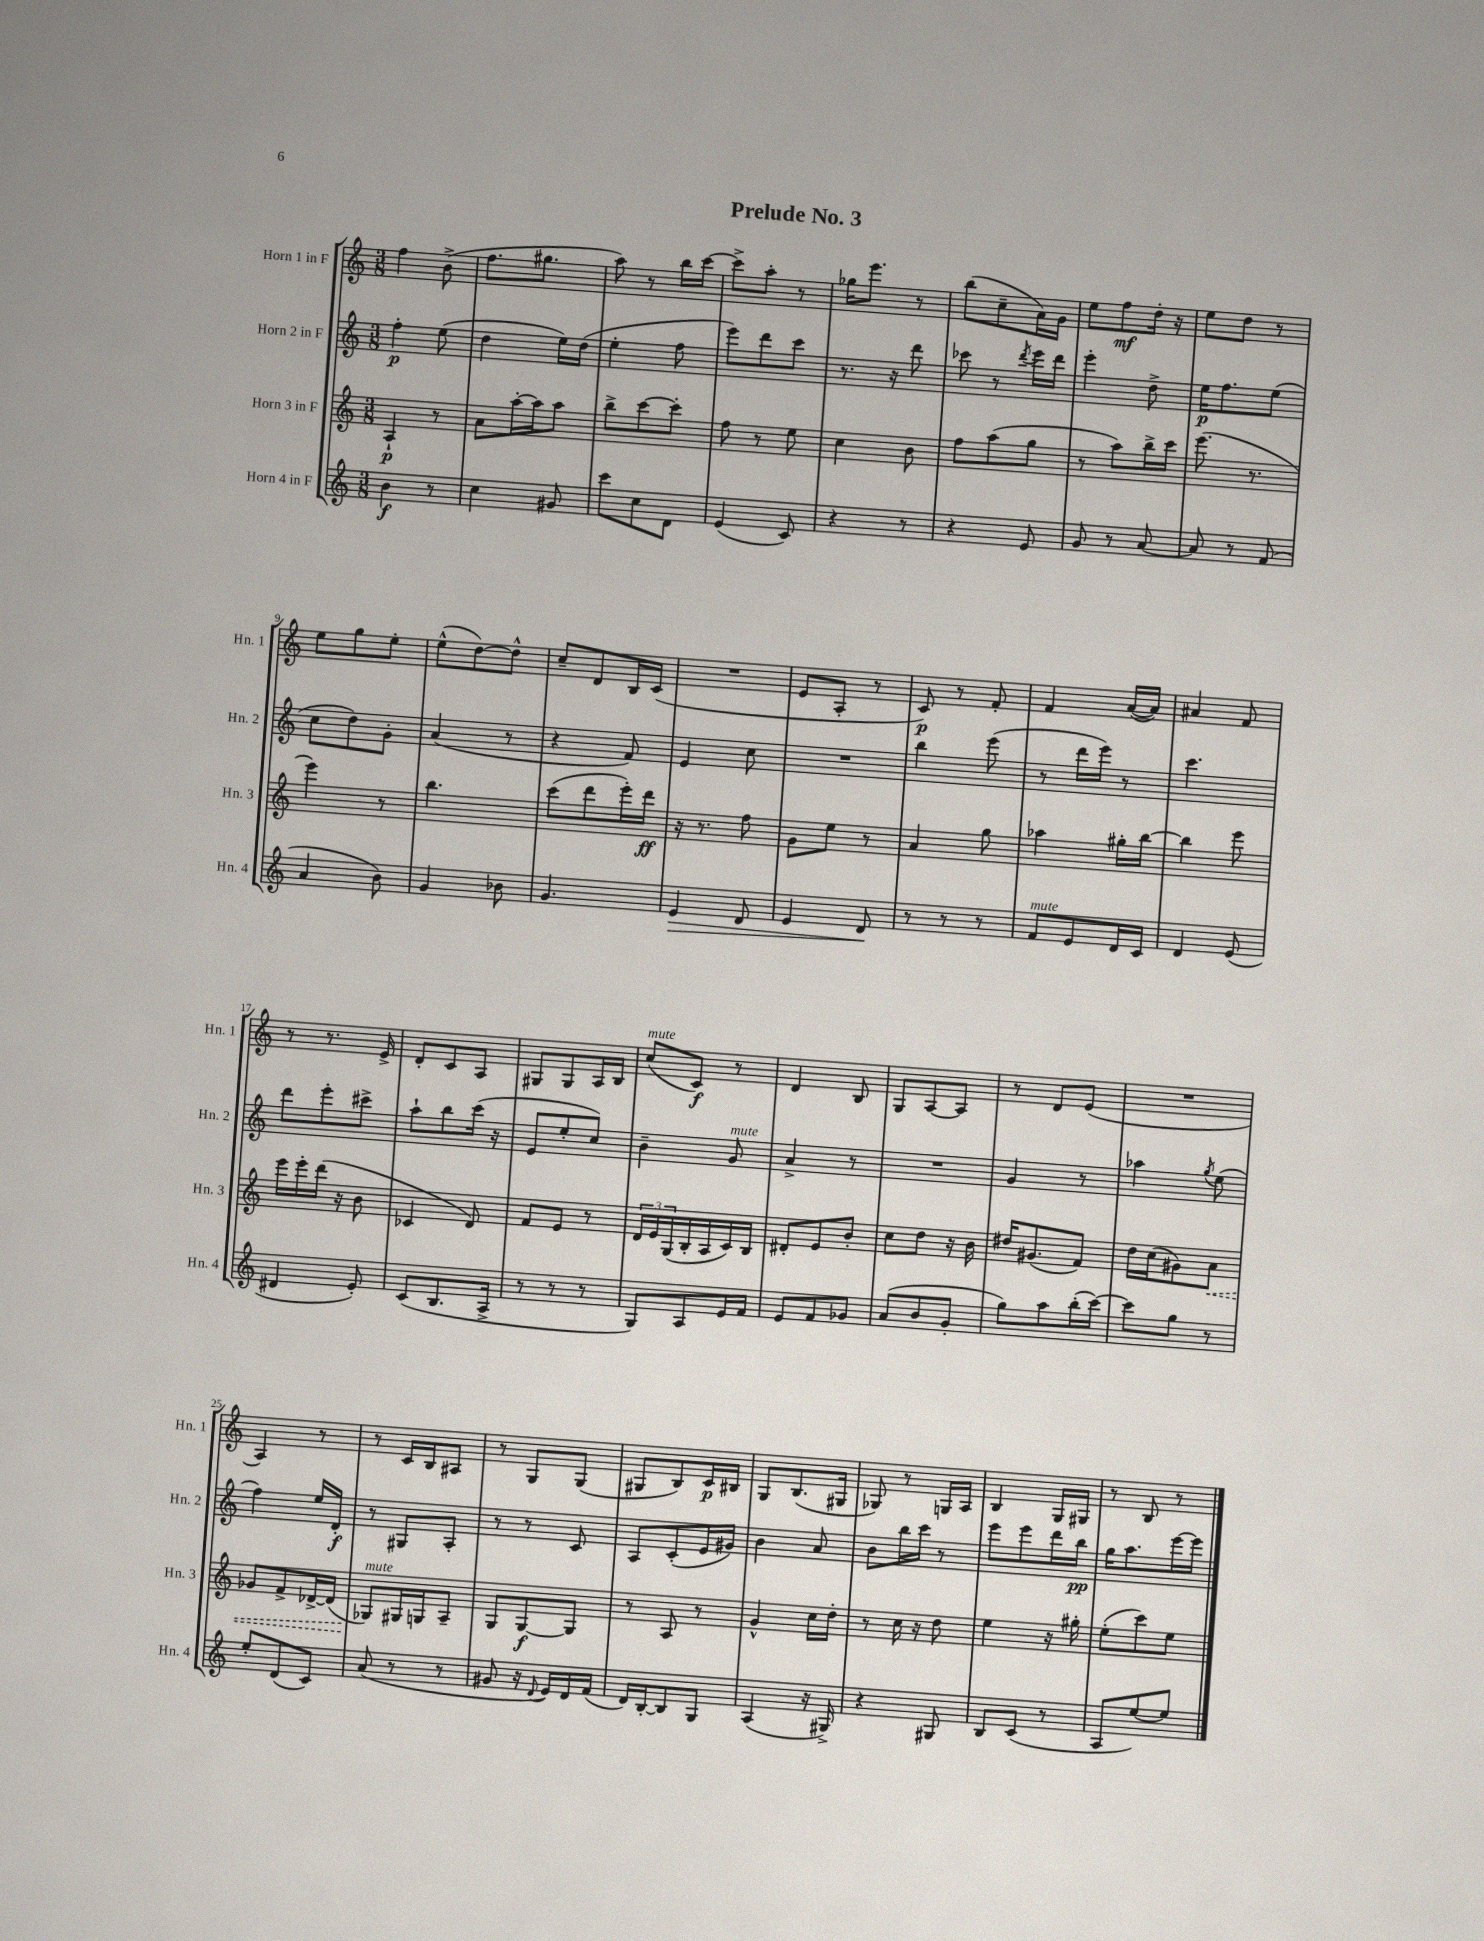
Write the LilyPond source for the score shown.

\header { title = "Prelude No. 3" }
<<
\new StaffGroup <<
\new Staff = "s0" \with { instrumentName = "Horn 1 in F" shortInstrumentName = "Hn. 1" } {
    \clef treble \key c \major \numericTimeSignature \time 3/8
    f''4 b'8->( |
    f''8. gis''8. |
    a''8) r8 b''16 c'''16~ |
    c'''8-> a''8-. r8 |
    ges''16 e'''8. r8 |
    b''8( c''8-- a'16) g'16 |
    e''8 f''8\mf d''16-. r16 |
    e''8 d''8 r8 |
    e''8 g''8 e''8-. |
    e''8-^( d''8~) d''8-^ |
    c''8-- d'8 b16 c'16( |
    R4. |
    e'8 a8-. r8 |
    c'8\p) r8 f'8-. |
    f'4 a'16~( a'16) |
    ais'4 f'8 |
    r8 r8. e'16-> |
    d'8-. c'8 a8 |
    gis8 gis8 a16 b16 |
    c''8^\markup { \italic "mute" }( c'8\f) r8 |
    d'4 b8 |
    g8 a8~ a8 |
    r8 d'8 e'8( |
    R4. |
    a4) r8 |
    r8 c'16 b16 ais8 |
    r8 g8 g8( |
    gis8 b8) c'16\p bis16 |
    g8 b8.( gis16 |
    ges8) r8 g16 a16 |
    b4 g16 gis16 |
    r8 b8 r8 \bar "|." |
}
\new Staff = "s1" \with { instrumentName = "Horn 2 in F" shortInstrumentName = "Hn. 2" } {
    \clef treble \key c \major \numericTimeSignature \time 3/8
    f''4-.\p e''8( |
    d''4 e''16) d''16( |
    e''4-. f''8 |
    e'''8) d'''8 c'''8 |
    r8. r16 d'''8 |
    ces'''8 r8 \acciaccatura { d'''8 } e'''16 d'''16 |
    e'''4-. d''8-> |
    e''16\p f''8. e''8( |
    c''8 d''8) g'8-. |
    a'4( r8 |
    r4 f'8) |
    e'4 c''8 |
    R4. |
    b''4 e'''8( |
    r8 d'''16 e'''16) r8 |
    c'''4. |
    d'''8 e'''8-. cis'''8-> |
    a''8-! b''8 c'''16( r16 |
    e'8 e''8-. c''8) |
    b'4-- g'8^\markup { \italic "mute" } |
    a'4-> r8 |
    R4. |
    g'4 r8 |
    aes''4 \acciaccatura { g''8 } e''8( |
    f''4) e''16 d'16-.\f |
    r8 gis8 a8-. |
    r8 r8 c'8 |
    a8 c'8-.( e'16 gis'16) |
    b'4 a'8 |
    b'8 b''16 c'''16 r8 |
    e'''8 e'''8 d'''16 b''16\pp |
    g''16 a''8. e'''16~ e'''16 \bar "|." |
}
\new Staff = "s2" \with { instrumentName = "Horn 3 in F" shortInstrumentName = "Hn. 3" } {
    \clef treble \key c \major \numericTimeSignature \time 3/8
    a4-!\p r8 |
    a'8 a''16~-. a''16 a''8 |
    b''8-> c'''8~ c'''8-. |
    f''8 r8 e''8 |
    c''4 b'8 |
    f''8 a''8( g''8 |
    r8 a''8) b''16-> c'''16 |
    e'''8.( r8. |
    e'''4) r8 |
    b''4. |
    c'''8( d'''8 e'''16-.) d'''16\ff |
    r16 r8. f''8 |
    g'8 e''8 r8 |
    a'4 g''8 |
    aes''4 gis''16-. b''16~ |
    b''4 e'''8 |
    e'''16 e'''16-. d'''16( r16 b'8 |
    ces'4 d'8) |
    f'8 e'8 r8 |
    \tuplet 3/2 { d'16 e'16 g16( } b16-. a16 c'16) b16 |
    dis'8-. e'8 b'8-. |
    c''8 d''8 r16 b'16 |
    dis''16 gis'8.( f'8) |
    d''16 c''16( gis'8) \once \override Hairpin.style = #'dashed-line a'8\< |
    ges'8 f'8-> des'16~-> des'16( |
    ges8\!^\markup { \italic "mute" }) gis16 g16 a8-- |
    g8 g8~\f g8 |
    r8 a8 r8 |
    g'4-^ c''16 d''16-. |
    r8 c''16 r16 d''8 |
    e''4 r16 gis''16-. |
    e''8-.( c'''8) e''8 \bar "|." |
}
\new Staff = "s3" \with { instrumentName = "Horn 4 in F" shortInstrumentName = "Hn. 4" } {
    \clef treble \key c \major \numericTimeSignature \time 3/8
    b'4\f r8 |
    c''4 gis'8 |
    c'''8 c''8 d'8 |
    e'4( c'8) |
    r4 r8 |
    r4 e'8 |
    g'8 r8 a'8~ |
    a'8 r8 f'8( |
    a'4 b'8) |
    g'4 bes'8 |
    g'4. |
    e'4\> d'8 |
    e'4 d'8\! |
    r8 r8 r8 |
    f'8^\markup { \italic "mute" } e'8 d'16 c'16 |
    d'4 e'8( |
    dis'4 e'8-.) |
    c'8( b8. a16-> |
    r8 r8 r8 |
    g8) a8 e'16 f'16 |
    e'8 f'8 ges'8 |
    a'8( b'8 g'8-. |
    g''8) a''8 b''16-.( c'''16~) |
    c'''8 g''8 r8 |
    e''8-. d'8( c'8) |
    a'8( r8 r8 |
    gis'8 r16 \appoggiatura { d'8 } e'16) d'16 f'16( |
    d'16) b16~-. b8 g8 |
    a4( r16 gis16->) |
    r4 gis8 |
    b8 c'8( r8 |
    a8 e''8~) e''8 \bar "|." |
}
>>
>>
